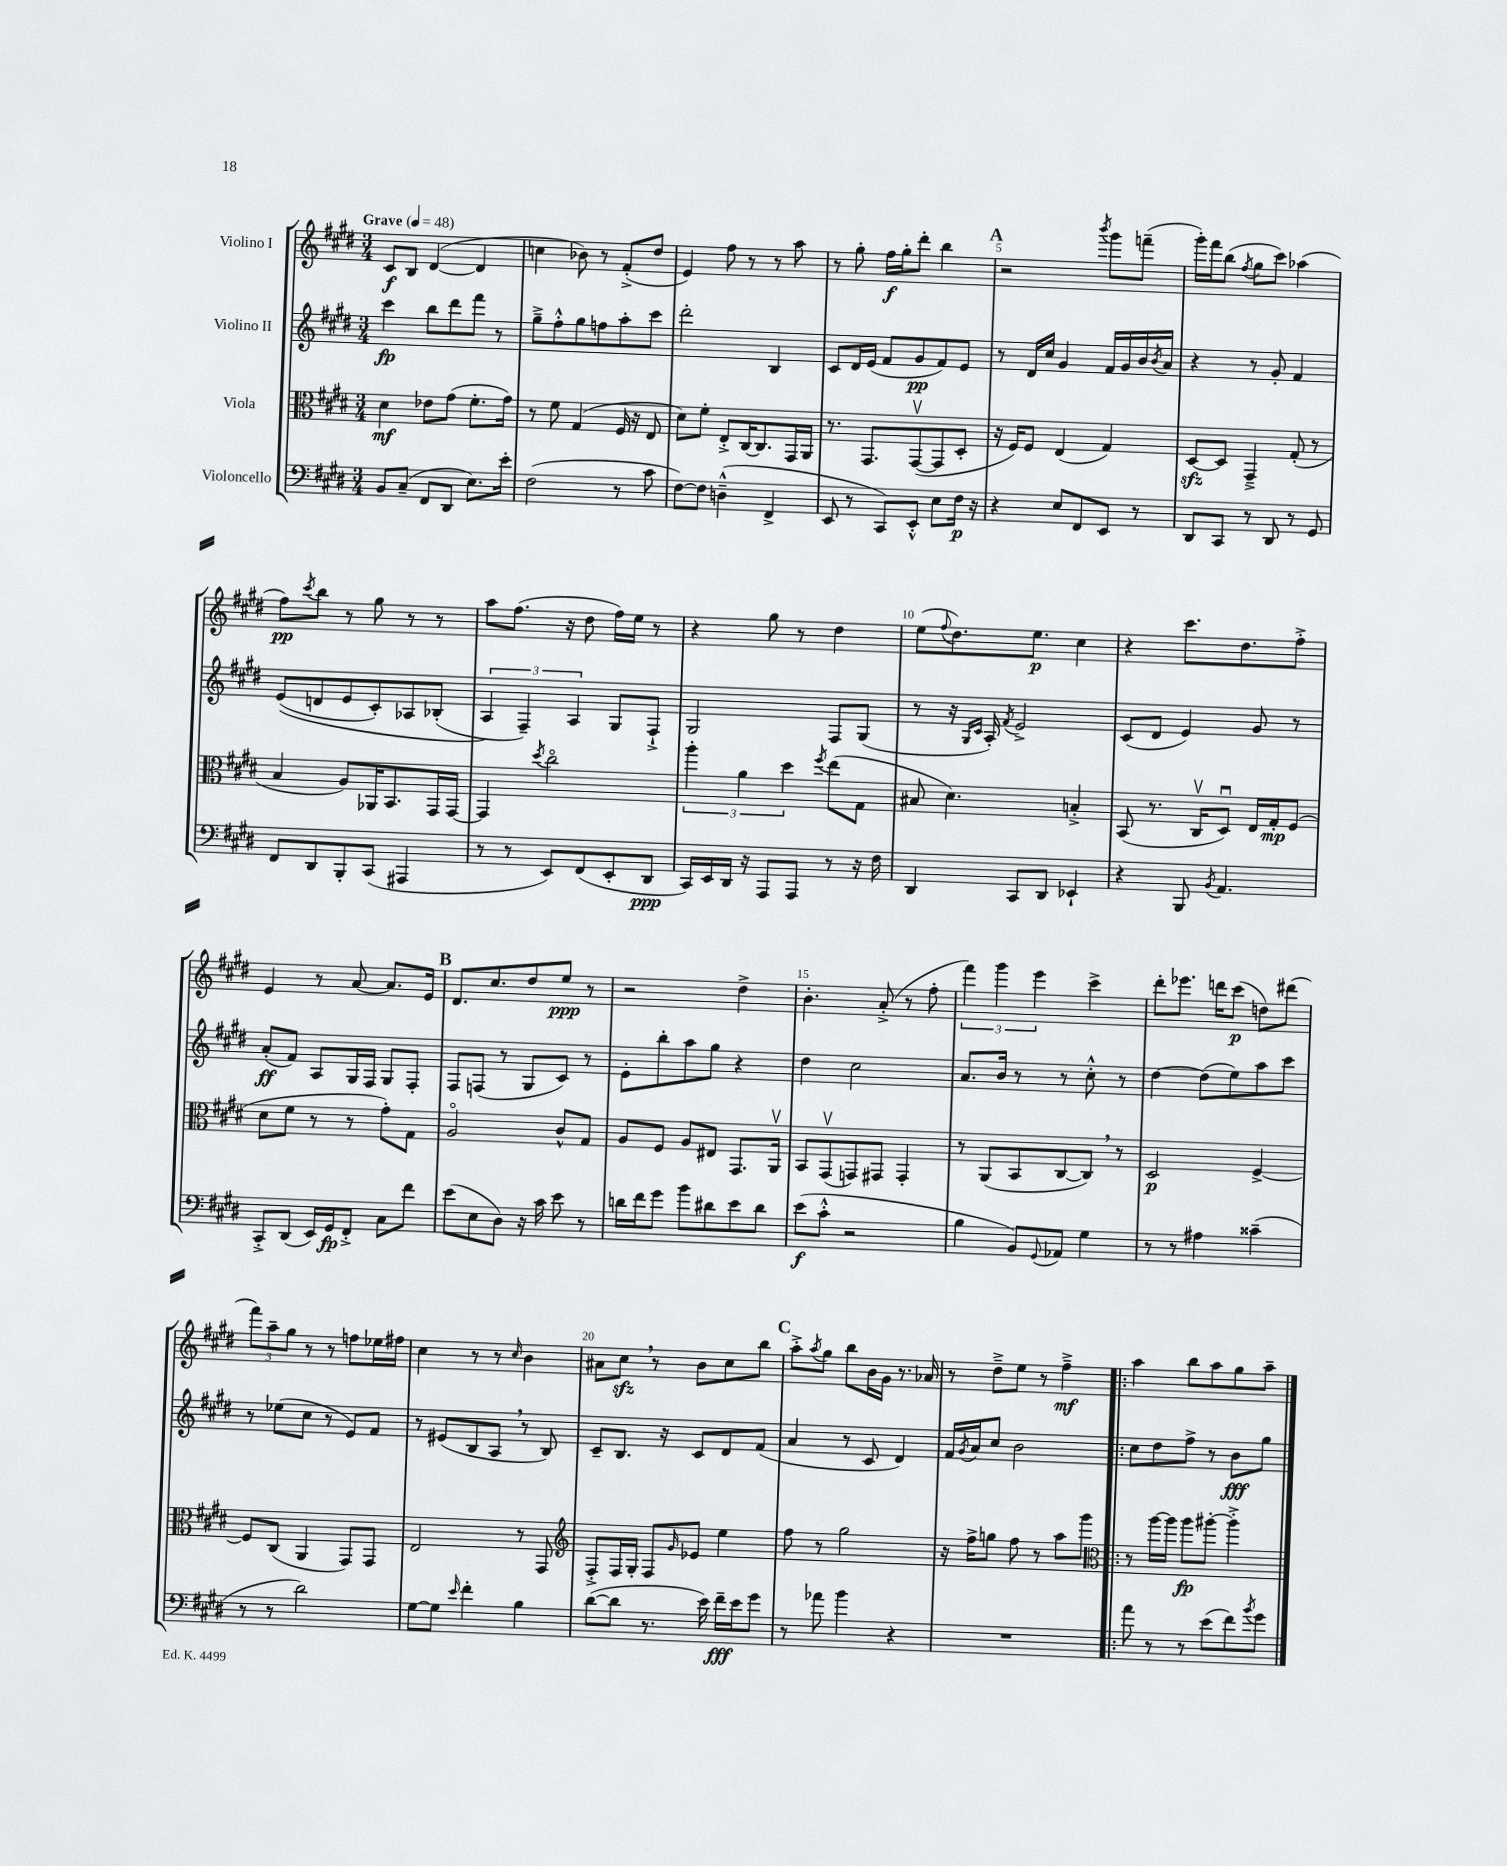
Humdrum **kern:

**kern	**dynam	**kern	**dynam	**kern	**dynam	**kern	**dynam
*part4	*part4	*part3	*part3	*part2	*part2	*part1	*part1
*staff4	*staff4	*staff3	*staff3	*staff2	*staff2	*staff1	*staff1
*I"Violoncello	*	*I"Viola	*	*I"Violino II	*	*I"Violino I	*
*clefF4	*	*clefC3	*	*clefG2	*	*clefG2	*
*k[f#c#g#d#]	*	*k[f#c#g#d#]	*	*k[f#c#g#d#]	*	*k[f#c#g#d#]	*
*M3/4	*	*M3/4	*	*M3/4	*	*M3/4	*
*MM48	*	*MM48	*	*MM48	*	*MM48	*
=1	=1	=1	=1	=1	=1	=1	=1
!	!	!	!	!	!	!LO:TX:a:B:t=Grave	!
8BB/L	.	4d#\	mf	4ccc#\	fp	8c#/L	f
(8C#~/J	.	.	.	.	.	8B/J	.
8FF#/L	.	8e-X\L	.	8bb\L	.	([4d#/	.
8DD#/J	.	(8g#\J	.	8ddd#\	.	.	.
8.E\L)	.	8.f#'\L	.	8fff#\J	.	4d#/]	.
.	.	.	.	8r	.	.	.
16e'\Jk	.	16g#\Jk)	.	.	.	.	.
=2	=2	=2	=2	=2	=2	=2	=2
(2F#\	.	8r	.	8gg#~^\L	.	4ccn\	.
.	.	8f#\	.	8ff#'^^\	.	.	.
.	.	(4G#/	.	8gg#\	.	8b-X\)	.
.	.	.	.	8ffn\	.	8r	.
8r	.	16F#/	.	8aa'\	.	(8f#'^/L	.
.	.	16r	.	.	.	.	.
8c#\	.	8E/	.	8ccc#\J	.	8dd#/J	.
=3	=3	=3	=3	=3	=3	=3	=3
[8F#\L)	.	8d#\L)	.	2ddd#'\	.	4e/)	.
8F#\J]	.	8f#'\J	.	.	.	.	.
(4Dn~^^\	.	8E'^/L	.	.	.	8ff#\	.
.	.	[16C#/K	.	.	.	8r	.
.	.	8.C#/]	.	.	.	.	.
4FF#^/	.	.	.	4B/	.	8r	.
.	.	16GG#/L	.	.	.	8aa\	.
.	.	16AA/JJ	.	.	.	.	.
=4	=4	=4	=4	=4	=4	=4	=4
8EE/	.	8.r	.	8c#/L	.	8r	.
8r	.	.	.	16d#/L	.	8gg#'\	.
.	.	8.GG#/L	.	(16e/JJ	.	.	.
8CC#/L)	.	.	.	8f#/L	.	16ff#\LL	f
.	.	.	.	.	.	16gg#'\J	.
8EE'^^/J	.	([8GG#v/	.	8g#/	pp	8ddd#'\J	.
8E\L	.	8GG#/]	.	8f#/)	.	4bb\	.
16F#\Jk	p	8D#'/J	.	8e/J	.	.	.
16r	.	.	.	.	.	.	.
!!LO:REH:place=s1:t=A
=5	=5	=5	=5	=5	=5	=5	=5
4r	.	16r	.	8r	.	2r	.
.	.	16F#/KL)	.	.	.	.	.
.	.	8F#/J	.	16d#/LL	.	.	.
.	.	.	.	16cc#/JJ	.	.	.
8E/L	.	(4E/	.	4g#/	.	.	.
8FF#/	.	.	.	.	.	.	.
.	.	.	.	.	.	8qbbb/	.
8EE/J	.	4G#/)	.	16f#/LL	.	8ggg#\L	.
.	.	.	.	16g#/	.	.	.
8r	.	.	.	16b/	.	(8fffn~\J	.
.	.	.	.	8qb/	.	.	.
.	.	.	.	16a/JJ	.	.	.
=6	=6	=6	=6	=6	=6	=6	=6
8DD#/L	.	[8D#zz/L	.	4r	.	16ggg#'\LL)	.
.	.	.	.	.	.	16fff#\J	.
8CC#/J	.	8D#/J]	.	.	.	(8bb\J	.
.	.	.	.	.	.	8qff#/	.
8r	.	4GG#~^/	.	8r	.	8gg#\L	.
8DD#/	.	.	.	8g#'/	.	8ccc#\J)	.
8r	.	(8G#'/	.	4f#/	.	(4aa-X\	.
8GG#/	.	8r	.	.	.	.	.
!!LO:LB:g=z
=7	=7	=7	=7	=7	=7	=7	=7
8FF#/L	.	4B/	.	((8e/L	.	8ff#\L)	pp
.	.	.	.	.	.	8qccc#/	.
8DD#/	.	.	.	8dn/	.	8bb\J	.
8BBB'/	.	8A/L)	.	8e/	.	8r	.
(8CC#/J	.	16AA-X/K	.	8c#'/)	.	8gg#\	.
.	.	8.BB/	.	.	.	.	.
4AAA#X/	.	.	.	8A-X/	.	8r	.
.	.	16GG#/L	.	(8B-X'/J	.	8r	.
.	.	[16GG#/JJ	.	.	.	.	.
=8	=8	=8	=8	=8	=8	=8	=8
8r	.	4GG#/]	.	6A/)	.	8aa\L	.
8r	.	.	.	.	.	(8.ff#\J	.
.	.	.	.	6F#~/)	.	.	.
.	.	8qdd#/	.	.	.	.	.
8EE/L)	.	2cc#\	.	.	.	.	.
.	.	.	.	.	.	16r	.
.	.	.	.	6A/	.	.	.
(8FF#/	.	.	.	.	.	8dd#\	.
8EE'/	.	.	.	8G#/L	.	16ff#\LL)	.
.	.	.	.	.	.	16ee\JJ	.
8DD#/J	ppp	.	.	8F#`^/J	.	8r	.
=9	=9	=9	=9	=9	=9	=9	=9
16CC#/LL)	.	6aa'\	.	2G#/	.	4r	.
16EE/	.	.	.	.	.	.	.
16DD#/JJ	.	.	.	.	.	.	.
.	.	6a\	.	.	.	.	.
16r	.	.	.	.	.	.	.
8AAA/L	.	.	.	.	.	8gg#\	.
.	.	6dd#\	.	.	.	.	.
8AAA/J	.	.	.	.	.	8r	.
.	.	8qff#/	.	.	.	.	.
8r	.	(8ee\L	.	8F#/L	.	4dd#\	.
16r	.	8G#\J	.	(8G#/J	.	.	.
16F#\	.	.	.	.	.	.	.
=10	=10	=10	=10	=10	=10	=10	=10
4DD#/	.	8B#X/	.	8r	.	(8ee\L	.
.	.	.	.	.	.	8qqff#/	.
.	.	4.d#\)	.	16r	.	8.dd#\)	.
.	.	.	.	16qqG#/LL	.	.	.
.	.	.	.	16qqc#/JJ	.	.	.
.	.	.	.	16A'/)	.	.	.
.	.	.	.	8qf#/	.	.	.
8CC#/L	.	.	.	2e^/	.	.	.
.	.	.	.	.	.	8.ee\J	p
8DD#/J	.	.	.	.	.	.	.
4EE-X`/	.	4Bn'^/	.	.	.	4cc#\	.
=11	=11	=11	=11	=11	=11	=11	=11
4r	.	(8BB/	.	(8c#/L	.	4r	.
.	.	8.r	.	8d#/J	.	.	.
8BBB/	.	.	.	4e/)	.	8.ccc#\L	.
.	.	16C#v/KL	.	.	.	.	.
8qBB/	.	.	.	.	.	.	.
4.AA/	.	8D#u/J)	.	.	.	.	.
.	.	.	.	.	.	8.dd#\	.
.	.	16E/LL	.	8g#/	.	.	.
.	.	16G#'/J	mp	.	.	.	.
.	.	(8F#/J	.	8r	.	8ff#'^\J	.
!!LO:LB:g=z
=12	=12	=12	=12	=12	=12	=12	=12
8CC#'^/L	.	8d#\L	.	(8a'/L	ff	4e/	.
(8DD#/J	.	8f#\J	.	8f#/J)	.	.	.
16EE/LL)	.	8r	.	8A/L	.	8r	.
16GG#/J	fp	.	.	.	.	.	.
8FF#'^/J	.	8r	.	16G#/L	.	[8a/	.
.	.	.	.	16F#/JJ	.	.	.
8C#\L	.	8g#'\L)	.	8G#/L	.	8.a/L]	.
8f#\J	.	8G#\J	.	8F#'/J	.	.	.
.	.	.	.	.	.	16e/Jk	.
!!LO:REH:place=s1:t=B
=13	=13	=13	=13	=13	=13	=13	=13
(8e\L	.	2A/	.	8F#/L	.	8.d#/L	.
8E\	.	.	.	(8Fn/J	.	.	.
.	.	.	.	.	.	8.cc#/	.
8D#\J)	.	.	.	8r	.	.	.
16r	.	.	.	8G#/L	.	8dd#/	.
16c#\	.	.	.	.	.	.	.
8e\	.	8c#^^/L	.	8c#/J)	.	8ee/J	ppp
8r	.	8G#/J	.	8r	.	8r	.
=14	=14	=14	=14	=14	=14	=14	=14
16dn\LL	.	8A/L	.	8e'\L	.	2r	.
16f#\J	.	.	.	.	.	.	.
8g#\J	.	8F#/J	.	8bb'\	.	.	.
8b\L	.	8A/L	.	8aa\	.	.	.
8d#X\	.	8E#X/J	.	8gg#\J	.	.	.
8e\	.	8.GG#/L	.	4r	.	4dd#^\	.
8d#\J	.	.	.	.	.	.	.
.	.	16AAv/Jk	.	.	.	.	.
=15	=15	=15	=15	=15	=15	=15	=15
(8e\L	f	8BB/L	.	4dd#\	.	4.b'\	.
8c#'^^\J	.	(8GG#v/	.	.	.	.	.
2r	.	8GGn/)	.	2cc#\	.	.	.
.	.	8GG#X/J	.	.	.	(8a'^/	.
.	.	4GG#'/	.	.	.	8r	.
.	.	.	.	.	.	8ff#'\	.
=16	=16	=16	=16	=16	=16	=16	=16
4B\	.	8r	.	8.a/L	.	6fff#\)	.
.	.	(8AA/L	.	.	.	.	.
.	.	.	.	.	.	6ggg#\	.
.	.	.	.	16b/Jk	.	.	.
8BB/L)	.	8BB/	.	8r	.	.	.
.	.	.	.	.	.	6eee\	.
8qqGG#/	.	.	.	.	.	.	.
8AA-X/J	.	[8C#/	.	8r	.	.	.
4G#\	.	8C#,/J])	.	8cc#'^^\	.	4ccc#^\	.
.	.	8r	.	8r	.	.	.
=17	=17	=17	=17	=17	=17	=17	=17
8r	.	2D#/	p	[4dd#\	.	8ddd#'\L	.
8r	.	.	.	.	.	8.eee-X\J	.
4A#X\	.	.	.	(8dd#\L]	.	.	.
.	.	.	.	.	.	16dddn\KL	.
.	.	.	.	8ee\)	.	(8ccc#\J	p
(4c##X~\	.	[4F#^/	.	8aa\	.	8ddn\L)	.
.	.	.	.	8ccc#\J	.	(8ddd#X\J	.
!!LO:LB:g=z
=18	=18	=18	=18	=18	=18	=18	=18
8r	.	8F#/L]	.	8r	.	12fff#\L)	.
.	.	.	.	.	.	12aa~\	.
8r	.	(8C#/J	.	(8ee-X\L	.	.	.
.	.	.	.	.	.	12gg#\J	.
2d#\)	.	4AA/	.	8cc#\J	.	8r	.
.	.	.	.	8r	.	8r	.
.	.	8GG#/L)	.	8e/L)	.	8ffn\L	.
.	.	8GG#/J	.	8f#/J	.	16ee-X\L	.
.	.	.	.	.	.	16ff#X\JJ	.
=19	=19	=19	=19	=19	=19	=19	=19
[8G#\L	.	2E/	.	8r	.	4cc#\	.
8G#\J]	.	.	.	(8e#X/L	.	.	.
16qqe/	.	.	.	.	.	.	.
4f#'\	.	.	.	8B/	.	8r	.
.	.	.	.	8A,/J	.	8r	.
.	.	.	.	.	.	16qqcc#/	.
4B\	.	8r	.	8r	.	4b\	.
.	.	8GG#/	.	8B/)	.	.	.
=20	=20	=20	=20	=20	=20	=20	=20
*	*	*clefG2	*	*	*	*	*
([8d#\L	.	8F#'^/L	.	8c#~/L	.	8a#X\L	.
8d#\J]	.	16F#/L	.	8.B/J	.	8cc#zz,\J	.
.	.	16G#'/JJ	.	.	.	.	.
8.r	.	8F#/L	.	.	.	8r	.
.	.	.	.	16r	.	.	.
.	.	16qqg#/	.	.	.	.	.
.	.	8e-X/J	.	8c#/L	.	8b\L	.
16e\)	.	.	.	.	.	.	.
16f#~\LL	fff	4ee\	.	8d#/	.	8cc#\	.
16e\J	.	.	.	.	.	.	.
8g#\J	.	.	.	(8f#/J	.	8bb\J	.
!!LO:REH:place=s1:t=C
=21	=21	=21	=21	=21	=21	=21	=21
8r	.	8ff#\	.	4a/	.	8aa'^\L	.
.	.	.	.	.	.	8qaa/	.
8a-X\	.	8r	.	.	.	8gg#\J	.
4b\	.	2gg#\	.	8r	.	8bb\L	.
.	.	.	.	8c#/	.	16b\L	.
.	.	.	.	.	.	16g#\JJ	.
4r	.	.	.	4d#/)	.	8.r	.
.	.	.	.	.	.	16a-X/	.
=22	=22	=22	=22	=22	=22	=22	=22
2.r	.	16r	.	16f#/LL	.	8r	.
.	.	.	.	8qg#/	.	.	.
.	.	16ff#^\KL	.	16a/J	.	.	.
.	.	8ggn\J	.	8cc#/J	.	8dd#~^\L	.
.	.	8ff#\	.	2b\	.	8ee\J	.
.	.	8r	.	.	.	8r	.
.	.	8aa\L	.	.	.	4ff#~^\	mf
.	.	8ggg#\J	.	.	.	.	.
=23!|:	=23!|:	=23!|:	=23!|:	=23!|:	=23!|:	=23!|:	=23!|:
*	*	*clefC3	*	*	*	*	*
8a\	.	8r	.	8cc#\L	.	4aa\	.
8r	.	[16aa\LL	.	8dd#\	.	.	.
.	.	16aa\JJ]	.	.	.	.	.
8r	.	8aa\L	fp	8ff#^\J	.	8bb\L	.
(8e\L	.	[8aa#X'\J	.	8r	.	8aa\	.
8f#\)	.	4aa#'^\]	.	8b\L	fff	8gg#\	.
8qb/	.	.	.	.	.	.	.
8g#\J	.	.	.	8gg#\J	.	8aa~\J	.
==	==	==	==	==	==	==	==
*-	*-	*-	*-	*-	*-	*-	*-
